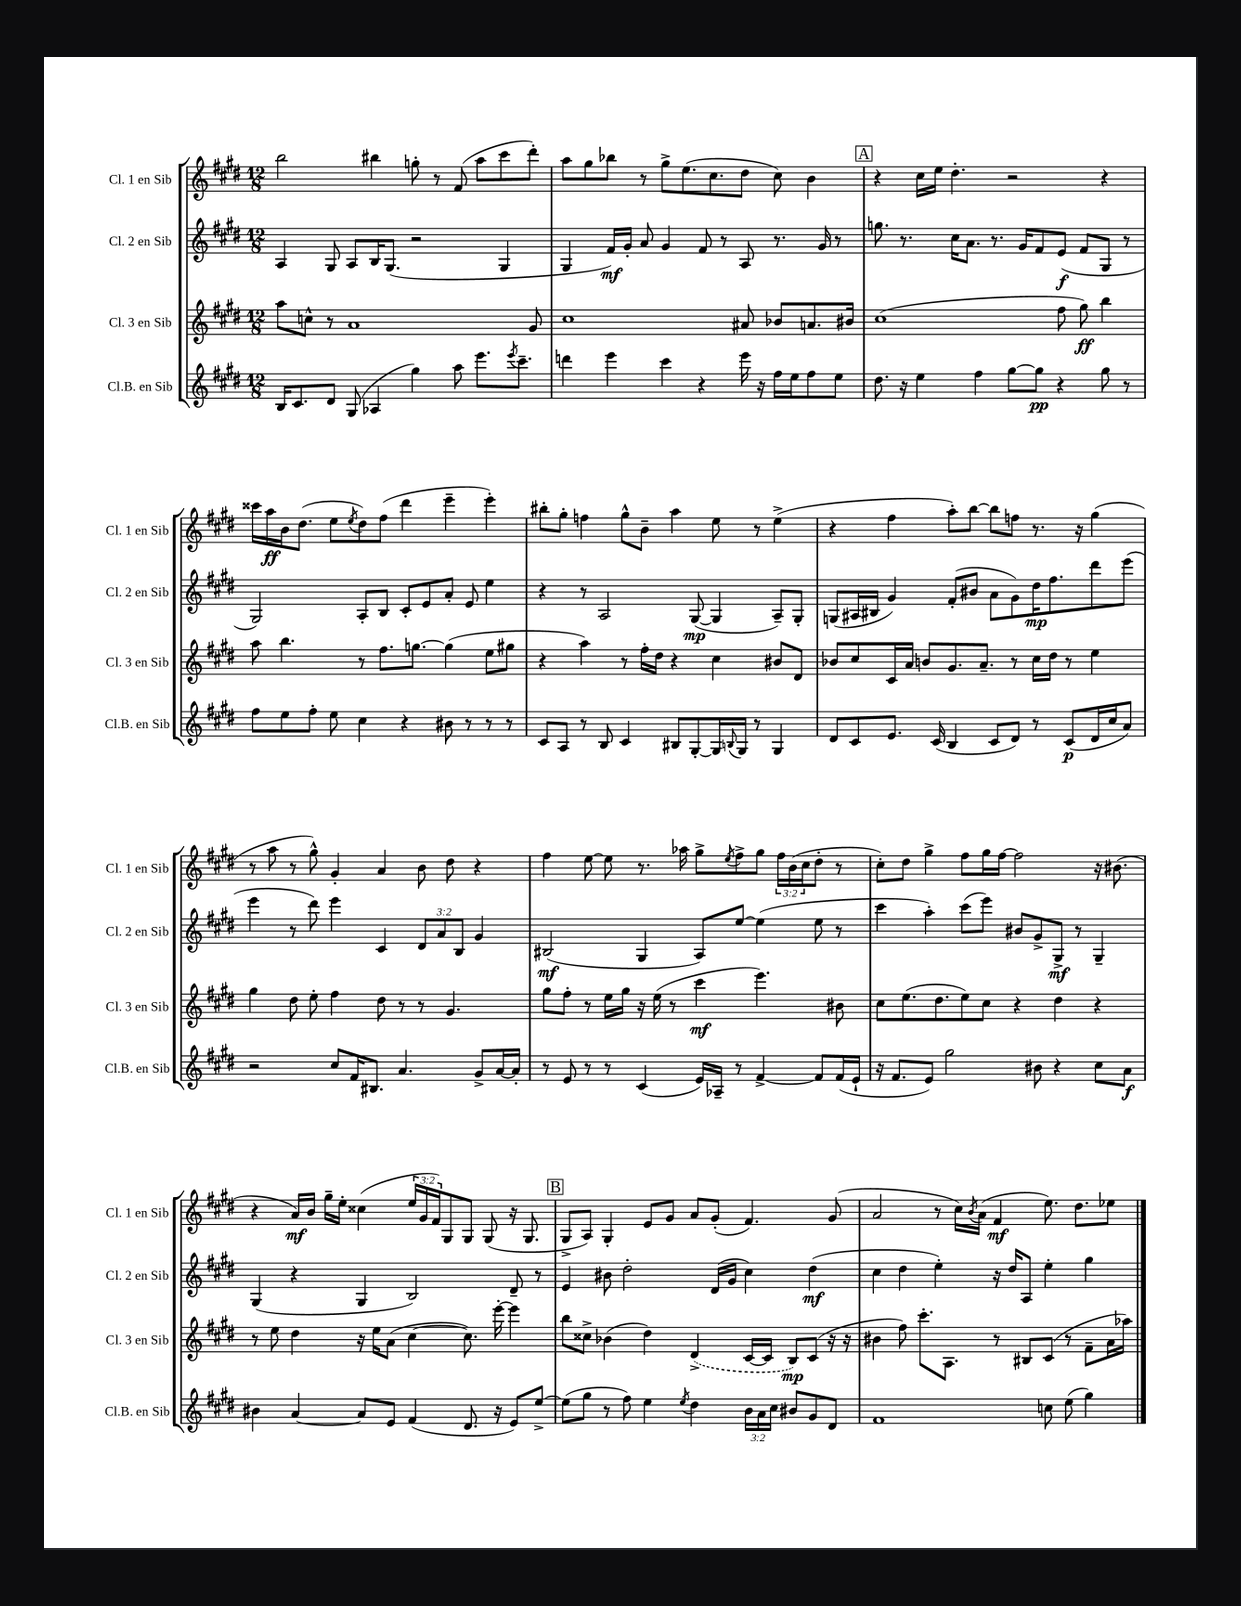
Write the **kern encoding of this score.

**kern	**kern	**kern	**kern
*staff4	*staff3	*staff2	*staff1
*clefG2	*clefG2	*clefG2	*clefG2
*k[f#c#g#d#]	*k[f#c#g#d#]	*k[f#c#g#d#]	*k[f#c#g#d#]
*M12/8	*M12/8	*M12/8	*M12/8
16B	8aa	4A	2bb
8.c#	.	.	.
.	8cc^^	.	.
8d#	8r	8G#	.
(8G#	1a	8A	.
4A-	.	16B	4bb#
.	.	(8.G#	.
4gg#)	.	2r	8gg'
.	.	.	8r
8aa	.	.	(8f#
8.eee	.	.	8aa
.	.	4G#	8ccc#
8qeee	.	.	.
8.ccc#~	.	.	.
.	8g#	.	8ddd#')
=	=	=	=
4ddd	1cc#	4G#	8aa
.	.	.	8gg#
4eee	.	16f#)	8bb-
.	.	16g#'	.
.	.	8a	8r
4ccc#	.	4g#	8gg#^
.	.	.	(8.ee
4r	.	8f#	.
.	.	.	8.cc#
.	.	8r	.
16eee	8a#	8A	8dd#
16r	.	.	.
16ff#	8b-	8.r	8cc#)
16ee	.	.	.
8ff#	8.a	.	4b
.	.	16g#	.
8ee	.	8r	.
.	16b#	.	.
=	=	=	=
8.dd#	(1cc#	8.gg	4r
16r	.	8.r	.
4ee	.	.	16cc#
.	.	.	16ee
.	.	16cc#	4.dd#'
.	.	8.a	.
4ff#	.	.	.
.	.	8.r	.
[8gg#	.	.	2r
.	.	16g#	.
8gg#]	.	8f#	.
4r	8ff#	(8e	.
.	8gg#)	8f#	.
8gg#	4bb	8G#	4r
8r	.	8r	.
=	=	=	=
8ff#	8aa	2G#)	16ccc##
.	.	.	16aa
8ee	4.bb	.	16b
.	.	.	(8.dd#
8ff#'	.	.	.
8ee	.	.	8ee
.	.	.	8qee
4cc#	8r	8A'	8dd#)
.	8.ff#	8B	(8ff#
4r	.	8c#'	4ddd#
.	[8.gg	.	.
.	.	8e	.
8b#	(4gg]	8a'	4eee~
8r	.	8e	.
8r	8ee	4ee	4eee')
8r	8gg#	.	.
=	=	=	=
8c#	4r	4r	8bb#'
8A	.	.	8gg#'
8r	4aa)	8r	4ff
8B	.	2A	.
4c#	8r	.	8gg#^^
.	16ff#'	.	8b~
.	16dd#	.	.
8B#	4r	.	4aa
[8G#'	.	([8G#	.
16G#]	4cc#	4G#]	8ee
8qqB	.	.	.
16G#	.	.	.
8r	.	.	8r
4G#	8b#	8A~)	(4ee^
.	8d#	8G#'	.
=	=	=	=
8d#	8b-	(8G	4r
8c#	8cc#	16A#	.
.	.	16B#	.
8.e	16c#	4g#)	4ff#
.	16a	.	.
.	8b	.	.
(16c#	.	.	.
4B	8.g#	(8f#'	8aa')
.	.	8b#	[8bb
.	8.a~	.	.
8c#	.	8a	8bb]
8d#)	8r	8g#)	8ff
8r	16cc#	16dd#	8.r
.	16dd#	8.ff#	.
(8c#	8r	.	.
.	.	.	16r
16d#	4ee	8ddd#	(4gg#
16cc#	.	.	.
8a)	.	(8eee	.
=	=	=	=
2r	4gg#	4eee	8r
.	.	.	8aa
.	8dd#	8r	8r
.	8ee'	8ddd#)	8gg#^^)
8cc#	4ff#	4eee	4g#'
16f#	.	.	.
8.B#	.	.	.
.	8dd#	4c#	4a
4.a	8r	.	.
.	8r	12d#	8b
.	.	12a	.
.	4.g#	.	8dd#
.	.	12B	.
8g#^	.	4g#	4r
[16a	.	.	.
16a']	.	.	.
=	=	=	=
8r	8gg#	(2B#	4ff#
8e	8ff#'	.	.
8r	8r	.	[8ee
8r	16ee	.	8ee]
.	16gg#	.	.
(4c#	16r	4G#	8.r
.	(16ee	.	.
.	8r	.	.
.	.	.	16aa-
16e)	4ccc#	8A)	8gg#^
16A-~	.	.	.
.	.	.	8qee
8r	.	[8ee	8ff#^
[4f#^	4.eee)	(4ee]	8gg#
.	.	.	24ff#
.	.	.	(24b
.	.	.	24cc#
8f#]	.	8ee	8dd#'
(16f#	8b#	8r	8r
16e`	.	.	.
=	=	=	=
16r	8cc#	4ccc#	8cc#')
8.f#	.	.	.
.	(8.ee	.	8dd#
8e)	.	4aa')	4gg#^
.	8.dd#	.	.
2gg#	.	.	.
.	8ee)	(8ccc#	8ff#
.	8cc#	8eee)	16gg#
.	.	.	[16ff#
.	4r	8b#	2ff#]
8b#	.	8g#^	.
4r	4dd#	8G#^	.
.	.	8r	.
8cc#	4r	4G#~	16r
.	.	.	(8.b#
8a	.	.	.
=	=	=	=
4b#	8r	(4G#	4r
.	8ee	.	.
[4a	4dd#	4r	16a)
.	.	.	16b
.	.	.	16gg#~
.	.	.	16ee'
8a]	16r	4G#	(4cc##
.	16ee	.	.
8e	(8a	.	.
(4f#	[4cc#	2B)	24ee
.	.	.	24g#
.	.	.	24f#)
.	.	.	8G#
8.d#	8.cc#])	.	8G#
.	.	.	(8G#
16r	[16eee'	.	.
8e)	4eee]	8d#~	16r
.	.	.	8.G#
[8ee^	.	8r	.
=	=	=	=
(8ee]	8bb	4e	8G#^
8gg#	8cc##^	.	8A)
8r	(4b-	8b#	4G#'
8ff#)	.	2dd#'	.
4ee	4dd#)	.	8e
.	.	.	8g#
8qee	.	.	.
4dd#	(4d#^	.	8a
.	.	(16d#	(8g#'
.	.	16g#	.
24b	[16c#	4cc#)	4.f#)
24a	.	.	.
.	16c#]	.	.
24cc#	.	.	.
8b#	8B)	.	.
8g#	(8c#	(4dd#	.
8d#	16r	.	(8g#
.	16r	.	.
=	=	=	=
1f#	4b#	4cc#	2a
.	8ff#)	4dd#	.
.	8.ccc#'	.	.
.	.	4ee')	8r
.	8.A	.	.
.	.	.	16cc#)
.	.	.	8qb
.	.	.	(16a
.	8r	16r	4f#
.	.	16dd#	.
.	8B#	8A	.
8cc	(8c#	4ee'	8.ee)
(8ee	8r	.	.
.	.	.	8.dd#
4gg#)	8f#~	4gg#	.
.	16a	.	8ee-
.	16aa-)	.	.
==	==	==	==
*-	*-	*-	*-
